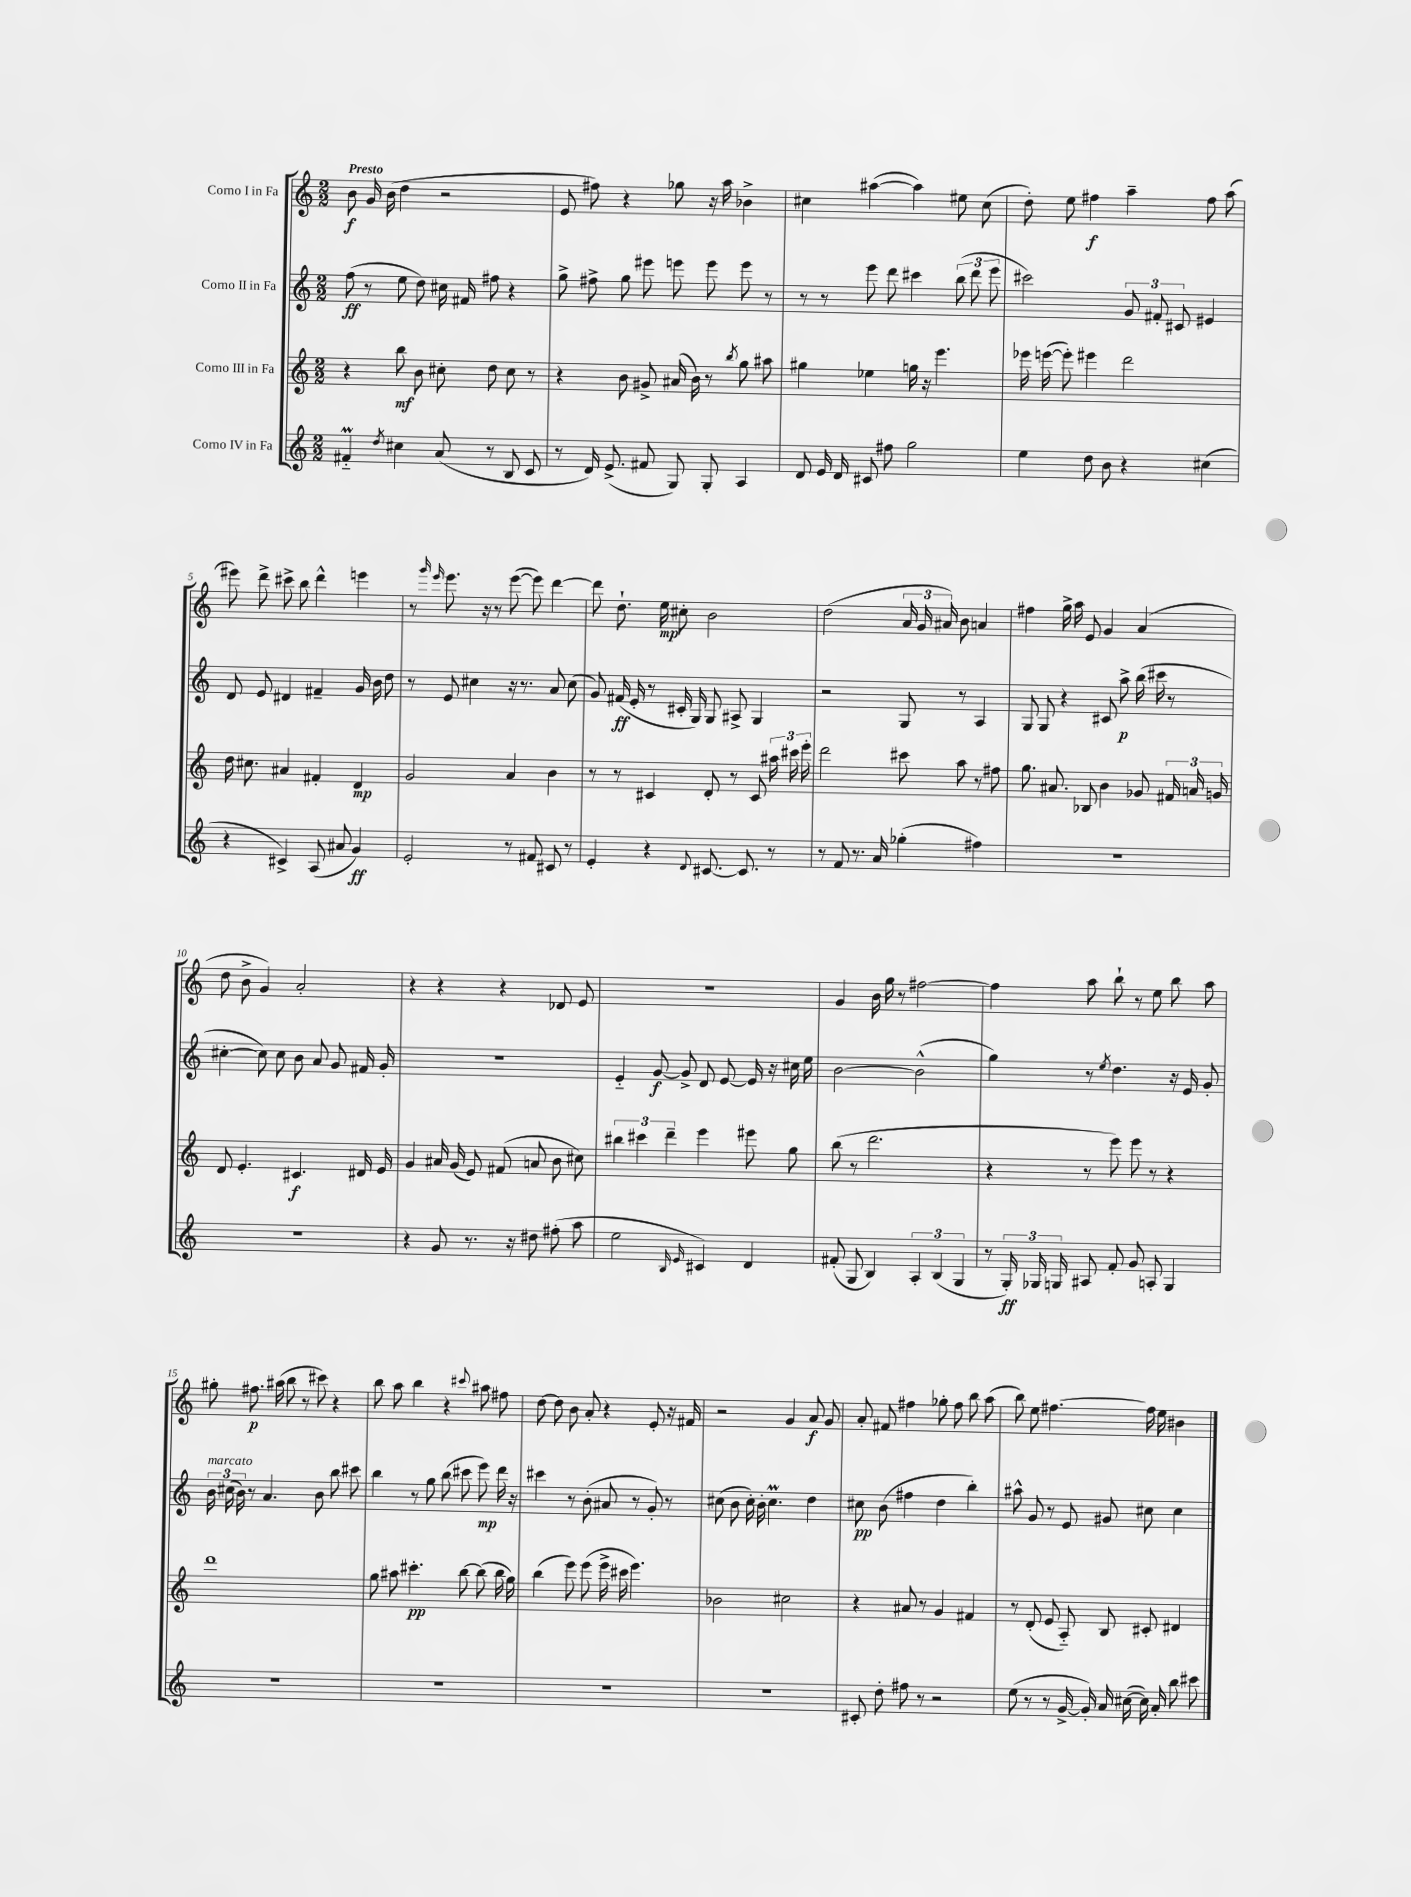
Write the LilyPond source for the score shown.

<<
\new StaffGroup <<
\new Staff = "s0" \with { instrumentName = "Corno I in Fa" } {
    \clef treble \key c \major \numericTimeSignature \time 2/2 \tempo "Presto"
    \autoBeamOff b'8\f g'16 b'16( d''4 r2 |
    e'8 fis''8) r4 ges''8 r16 a''16 bes'4-> |
    cis''4 ais''4~( ais''4) eis''8 cis''8( |
    d''8-.) e''8 fis''4\f a''4-- fis''8 a''8( |
    eis'''8) d'''8-> cis'''8-> b''8 d'''4-^ e'''4 |
    r8 \grace { g'''16 e'''16 } e'''8. r16 r8 e'''8~( e'''8) d'''4~ |
    d'''8 d''8.-! e''16\mp cis''8-. b'2 |
    d''2( \tuplet 3/2 { a'16 g'16 ais'16) } b'8 a'4 |
    fis''4 g''16-> a''16 e'8 g'4 a'4( |
    d''8 b'8-> g'4) a'2-. |
    r4 r4 r4 des'8 e'8 |
    R1 |
    g'4 b'16 g''16 r8 fis''2~ |
    fis''4 a''8 b''8-! r8 e''8 b''8 a''8 |
    gis''8-. fis''8.\p ais''16( b''8 r8 cis'''8) r4 |
    b''8 a''8 b''4 r4 \appoggiatura { cis'''8 } ais''8 fis''8 |
    d''8~ d''8 b'8 a'8-. r4 e'8-. r16 fis'16 |
    r2 g'4 a'8\f g'8 |
    a'8-. fis'8 fis''4 ges''8-. fis''8 b''8 a''8( |
    b''8) e''8 fis''4.~ fis''16 e''16 bis'4 \bar "|." |
}
\new Staff = "s1" \with { instrumentName = "Corno II in Fa" } {
    \clef treble \key c \major \numericTimeSignature \time 2/2
    \autoBeamOff f''8\ff( r8 e''8 d''8) cis''16 fis'16 fis''8 r4 |
    g''8-> fis''8-> g''8 eis'''8 e'''8 e'''8 e'''8 r8 |
    r8 r8 e'''8 d'''8 cis'''4 \tuplet 3/2 { b''8( d'''8 e'''8 } |
    cis'''2) \tuplet 3/2 { g'8 fis'8-. cis'8 } eis'4 |
    d'8 e'8 dis'4 fis'4-- g'16 b'16 d''8 |
    r8 e'8 cis''4 r16 r8. a'8 cis''8( |
    g'8) fis'16\ff( e'16-. r8 cis'16-. g16) g8 ais8-> g4 |
    r2 g8 r8 a4 |
    g8 g8 r4 cis'8 a''8->\p b''16( cis'''16 r8 |
    cis''4~-. cis''8) cis''8 b'8 a'8 g'8 fis'16 g'16-. |
    r1 |
    e'4-_ g'8~\f g'8-> d'8 e'8~ e'16 r16 cis''16 e''16 |
    b'2~ b'2-^( |
    g''4) r8 \acciaccatura { e''8 } d''4. r16 e'16 g'8-. |
    \tuplet 3/2 { b'16^\markup { \italic "marcato" } cis''16( b'16) } r8 a'4. b'8 b''8 cis'''8 |
    b''4 r8 g''8 b''8( cis'''8 e'''8\mp) d'''16 r16 |
    cis'''4 r8 b'8-.( ais'8 r8 g'8-.) r8 |
    cis''8( b'8 cis''16-.) b'16-. cis''4.\prall d''4 |
    cis''8\pp b'8( fis''4 d''4 b''4-.) |
    ais''8-^ g'8 r8 e'8 gis'8 cis''8 cis''4 \bar "|." |
}
\new Staff = "s2" \with { instrumentName = "Corno III in Fa" } {
    \clef treble \key c \major \numericTimeSignature \time 2/2
    \autoBeamOff r4 b''8\mf b'8 cis''8-. d''8 cis''8 r8 |
    r4 b'8 gis'8-> ais'16( b'16) r8 \acciaccatura { b''8 } g''8 ais''8 |
    gis''4 ees''4 g''16 r16 e'''4. |
    ees'''16 e'''16~( e'''8-.) eis'''4 d'''2 |
    d''16 cis''8. ais'4 fis'4-. d'4\mp |
    g'2 a'4 b'4 |
    r8 r8 cis'4 d'8-. r8 cis'8 \tuplet 3/2 { ais''16 cis'''16 e'''16-. } |
    d'''2 cis'''8 a''8 r8 fis''8 |
    g''8. ais'8. bes8 b'4 ges'8 \tuplet 3/2 { fis'16 a'16 g'16 } |
    d'8 e'4.-. cis'4.\f dis'16 e'16 |
    g'4 ais'16 g'16( e'8) fis'8( a'8 b'8 cis''8) |
    \tuplet 3/2 { bis''4 cis'''4 d'''4-- } e'''4 eis'''8 g''8 |
    b''8( r8 d'''2. |
    r4 r8 e'''8) e'''8 r8 r4 |
    d'''1 |
    g''8 ais''8 cis'''4.-.\pp b''8~ b''8( b''16 g''16) |
    b''4( e'''8) e'''8( e'''16-> cis'''16 e'''4.) |
    bes'2 cis''2 |
    r4 ais'8 r8 g'4 fis'4 |
    r8 d'8-.( e'8 a8-_) b8 cis'8-. dis'4 \bar "|." |
}
\new Staff = "s3" \with { instrumentName = "Corno IV in Fa" } {
    \clef treble \key c \major \numericTimeSignature \time 2/2
    \autoBeamOff fis'4-_\prall \acciaccatura { d''8 } cis''4 a'8( r8 b8 c'8 |
    r8 d'16) e'8.->( fis'8 g8) g8-. a4 |
    d'8 e'16 d'16 cis'8 fis''8 g''2 |
    e''4 d''8 b'8 r4 cis''4( |
    r4 cis'4->) a8( ais'8 g'4\ff) |
    e'2-. r8 fis'8 cis'8 r8 |
    e'4-. r4 \appoggiatura { d'8 } cis'8.~ cis'8. r8 |
    r8 f'8 r8. a'16 ges''4-.( fis''4) |
    R1 |
    R1 |
    r4 g'8 r8. r16 dis''8 fis''8-.( a''8 |
    e''2 \grace { b16 e'16 } cis'4) d'4 |
    fis'8-.( g8 b4) \tuplet 3/2 { a4-. b4( g4 } |
    r8 \tuplet 3/2 { g16-.\ff) ges16 g16 } ais8 f'8-. g'8 a8-. g4 |
    R1 |
    R1 |
    R1 |
    R1 |
    cis'8-. d''8-. fis''8 r8 r2 |
    e''8( r8 r8 g'16~-> g'16-.) a'16 cis''16~( cis''16) a'16-. b''8 cis'''8 \bar "|." |
}
>>
>>
